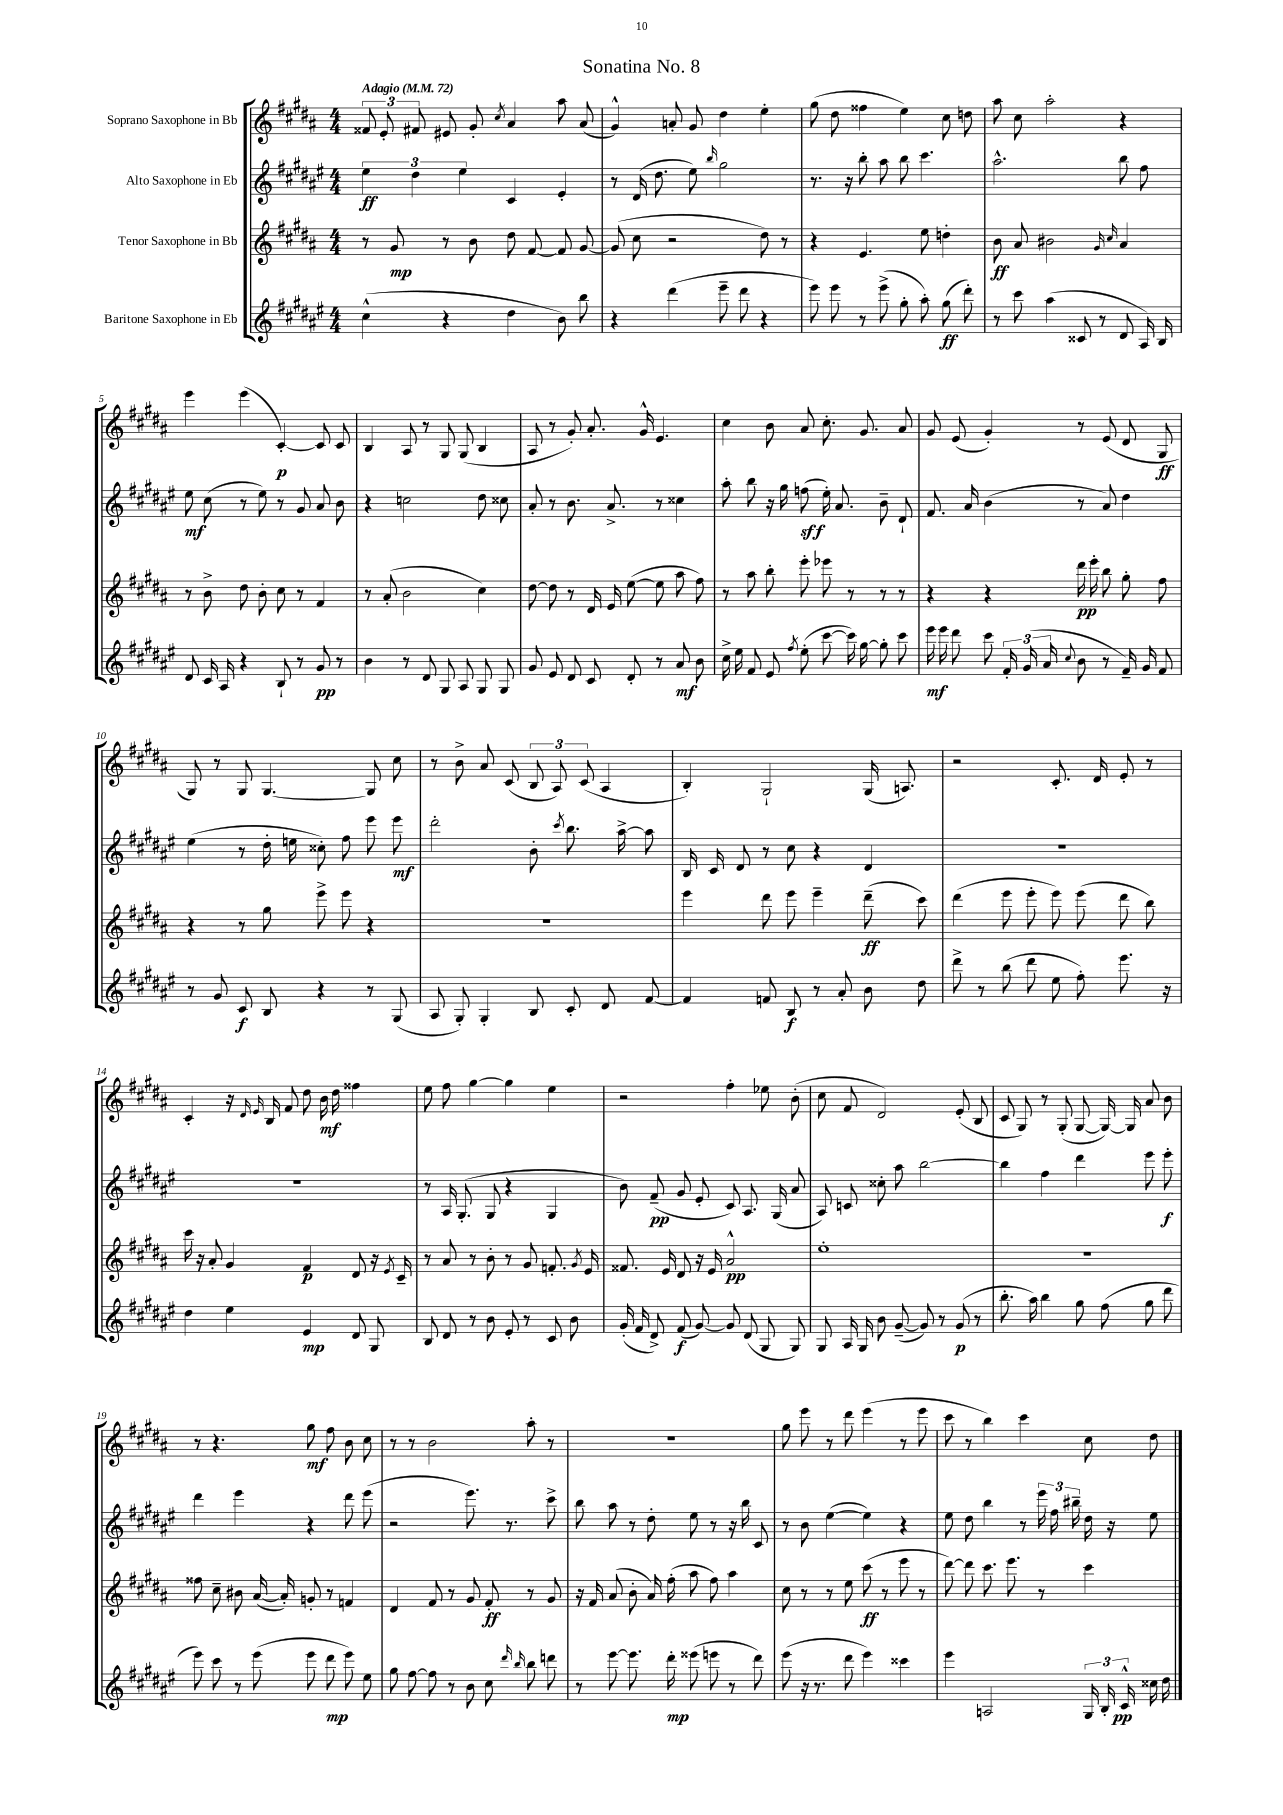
\header { title = "Sonatina No. 8" }
<<
\new StaffGroup <<
\new Staff = "s0" \with { instrumentName = "Soprano Saxophone in Bb" } {
    \clef treble \key b \major \numericTimeSignature \time 4/4 \tempo "Adagio" 4 = 72
    \autoBeamOff \tuplet 3/2 { fisis'8 e'8-. fis'8 } eis'8 gis'8-. \acciaccatura { cis''8 } ais'4 ais''8 ais'8( |
    gis'4-^) a'8-. gis'8 dis''4 e''4-. |
    gis''8( dis''8 fisis''4 e''4) cis''8 d''8 |
    ais''8 cis''8 ais''2-. r4 |
    e'''4 e'''4( cis'4~-.\p) cis'8 cis'8 |
    b4 ais8 r8 gis8 gis8( b4 |
    ais8 r8 gis'8-.) ais'8.-. gis'16-^ e'4. |
    cis''4 b'8 ais'8 cis''8.-. gis'8. ais'8 |
    gis'8 e'8( gis'4-.) r8 e'8( dis'8 gis8\ff |
    gis8) r8 gis8 gis4.~ gis8 cis''8 |
    r8 b'8-> ais'8 cis'8( \tuplet 3/2 { b8 ais8) cis'8( } ais4 |
    b4-.) gis2-! gis16( a8.) |
    r2 cis'8.-. dis'16 e'8-. r8 |
    cis'4-. r16 \grace { dis'16 e'16 } b16 fis'8 dis''8 b'16\mf dis''16 fisis''4 |
    e''8 fis''8 gis''4~ gis''4 e''4 |
    r2 fis''4-. ees''8 b'8-.( |
    cis''8 fis'8 dis'2) e'8-.( b8 |
    cis'8 gis8) r8 gis8-.( gis8~ gis16~) gis16 ais'8 b'8 |
    r8 r4. gis''8\mf fis''8 b'8 cis''8 |
    r8 r8 b'2 ais''8-. r8 |
    r1 |
    gis''8 e'''8 r8 dis'''8 e'''4( r8 e'''8 |
    cis'''8 r8 b''4) cis'''4 cis''8 dis''8 \bar "|." |
}
\new Staff = "s1" \with { instrumentName = "Alto Saxophone in Eb" } {
    \clef treble \key fis \major \numericTimeSignature \time 4/4
    \autoBeamOff \tuplet 3/2 { eis''4\ff dis''4 eis''4 } cis'4 eis'4-. |
    r8 dis'16( dis''8. eis''8) \grace { b''16 } gis''2 |
    r8. r16 b''8-. ais''8 b''8 cis'''4. |
    ais''2.-^ b''8 fis''8 |
    eis''8\mf cis''8( r8 eis''8) r8 gis'8 ais'8 b'8 |
    r4 c''2 dis''8 cisis''8 |
    ais'8-. r8 b'8. ais'8.-> r8 cisis''4 |
    ais''8-. b''8 r16 gis''16 f''8\sff( eis''16-.) ais'8. b'8-- dis'8-! |
    fis'8. ais'16 b'4( r8 ais'8) dis''4 |
    eis''4( r8 dis''16-. e''16 cisis''8-.) fis''8 eis'''8 eis'''8\mf |
    dis'''2-. b'8-. \acciaccatura { cis'''8 } b''8. ais''16~-> ais''8 |
    b16 cis'16 dis'8 r8 cis''8 r4 dis'4 |
    R1 |
    R1 |
    r8 ais16 gis8.-.( gis8 r4 gis4 |
    b'8) fis'8--\pp( gis'8 eis'8-. cis'8) ais8. gis16( ais'8 |
    ais8) c'8 cisis''8-. ais''8 b''2~ |
    b''4 fis''4 dis'''4 eis'''8 eis'''8-.\f |
    dis'''4 eis'''4 r4 dis'''8 eis'''8( |
    r2 eis'''8.) r8. cis'''8-> |
    b''8 ais''8 r8 dis''8-. eis''8 r8 r16 b''16 cis'8 |
    r8 b'8 eis''4~( eis''4) r4 |
    eis''8 dis''8 b''4 r8 \tuplet 3/2 { eis'''16 fis''16 bis''16-- } dis''16 r16 eis''8 \bar "|." |
}
\new Staff = "s2" \with { instrumentName = "Tenor Saxophone in Bb" } {
    \clef treble \key b \major \numericTimeSignature \time 4/4
    \autoBeamOff r8 gis'8\mp r8 b'8 dis''8 fis'8~ fis'8 gis'8~ |
    gis'8( cis''8 r2 dis''8) r8 |
    r4 e'4. e''8 d''4-. |
    b'8\ff ais'8 bis'2 \grace { gis'16 cis''16 } ais'4 |
    r8 b'8-> dis''8 b'8-. cis''8 r8 fis'4 |
    r8 ais'8-.( b'2 cis''4) |
    dis''8~ dis''8 r8 dis'16 e'16 e''8~( e''8 ais''8 fis''8) |
    r8 ais''8 b''8-. e'''8-. ees'''8 r8 r8 r8 |
    r4 r4 dis'''16\pp e'''16-. b''8 gis''8-. fis''8 |
    r4 r8 gis''8 e'''8-> e'''8 r4 |
    R1 |
    e'''4 dis'''8 e'''8 e'''4-- dis'''8--\ff( cis'''8) |
    dis'''4( e'''8 e'''8-. e'''8) e'''8( dis'''8 b''8) |
    cis'''16 r16 ais'8-. gis'4 fis'4\p dis'8 r16 \acciaccatura { e'8 } cis'16-- |
    r8 ais'8 r8 b'8-. r8 gis'8 f'8.-. \acciaccatura { gis'8 } e'16 |
    fisis'8. e'16 dis'8 r16 e'16 ais'2-^\pp |
    e''1-. |
    r1 |
    fisis''8 cis''8-- bis'8 ais'16~( ais'16-.) g'8-. r8 f'4 |
    dis'4 fis'8 r8 gis'8 fis'8-.\ff r8 gis'8 |
    r16 fis'16 ais'8( b'8-. ais'16) fis''16-.( ais''8 fis''8) ais''4 |
    cis''8 r8 r8 e''8 cis'''8\ff( r8 e'''8 r8 |
    dis'''8~) dis'''8 cis'''8. e'''8. r8 cis'''4 \bar "|." |
}
\new Staff = "s3" \with { instrumentName = "Baritone Saxophone in Eb" } {
    \clef treble \key fis \major \numericTimeSignature \time 4/4
    \autoBeamOff cis''4-^( r4 dis''4 b'8) b''8 |
    r4 dis'''4( eis'''8-- dis'''8 r4 |
    eis'''8) eis'''8 r8 eis'''8->( gis''8-. ais''8-.) gis''8\ff( dis'''8-.) |
    r8 cis'''8 ais''4( cisis'8 r8 dis'8 ais16) b16 |
    dis'8 cis'16 ais16 r4 b8-! r8 gis'8\pp r8 |
    b'4 r8 dis'8 gis8 ais8 gis8 gis8 |
    gis'8 eis'8 dis'8 cis'8 dis'8-. r8 ais'8\mf b'8 |
    cis''16-> eis''16 fis'8 eis'8 \acciaccatura { fis''8 } eis''8-.( cis'''8~ cis'''16) gis''16~ gis''8-. cis'''8 |
    eis'''16\mf eis'''16 dis'''8 cis'''8 \tuplet 3/2 { fis'16-. gis'16( ais'16 } \appoggiatura { cis''8 } b'8 r8 fis'16--) gis'16 fis'8 |
    r8 gis'8 cis'8\f b8 r4 r8 gis8( |
    ais8 gis8-.) gis4-. b8 cis'8-. dis'8 fis'8~ |
    fis'4 f'8 b8\f r8 ais'8-. b'8 dis''8 |
    dis'''8-> r8 b''8( dis'''8 eis''8 fis''8-.) eis'''8. r16 |
    dis''4 eis''4 eis'4\mp dis'8 gis8 |
    b8 dis'8 r8 b'8 eis'8-. r8 cis'8 b'8 |
    gis'16-.( fis'16 dis'8->) fis'8\f( gis'8~) gis'8 dis'8( gis8 gis8) |
    gis8 ais16 gis16 b'8 gis'8~--( gis'8) r8 gis'8\p( r8 |
    b''8.-. ais''16) b''4 gis''8 fis''8( gis''8 dis'''8 |
    eis'''8) cis'''8 r8 eis'''8( eis'''8 dis'''8\mp eis'''8) eis''8 |
    gis''8 fis''8~ fis''8 r8 b'8 cis''8 \grace { dis'''16 b''16 } b''8 d'''8 |
    r8 eis'''8~ eis'''8. dis'''16-.\mp eisis'''8( e'''8 r8 dis'''8) |
    eis'''8( r16 r8. dis'''8 eis'''4) cisis'''4 |
    eis'''4 a2 \tuplet 3/2 { gis16 b16-. cis'16-^\pp } cisis''16 dis''16 \bar "|." |
}
>>
>>
